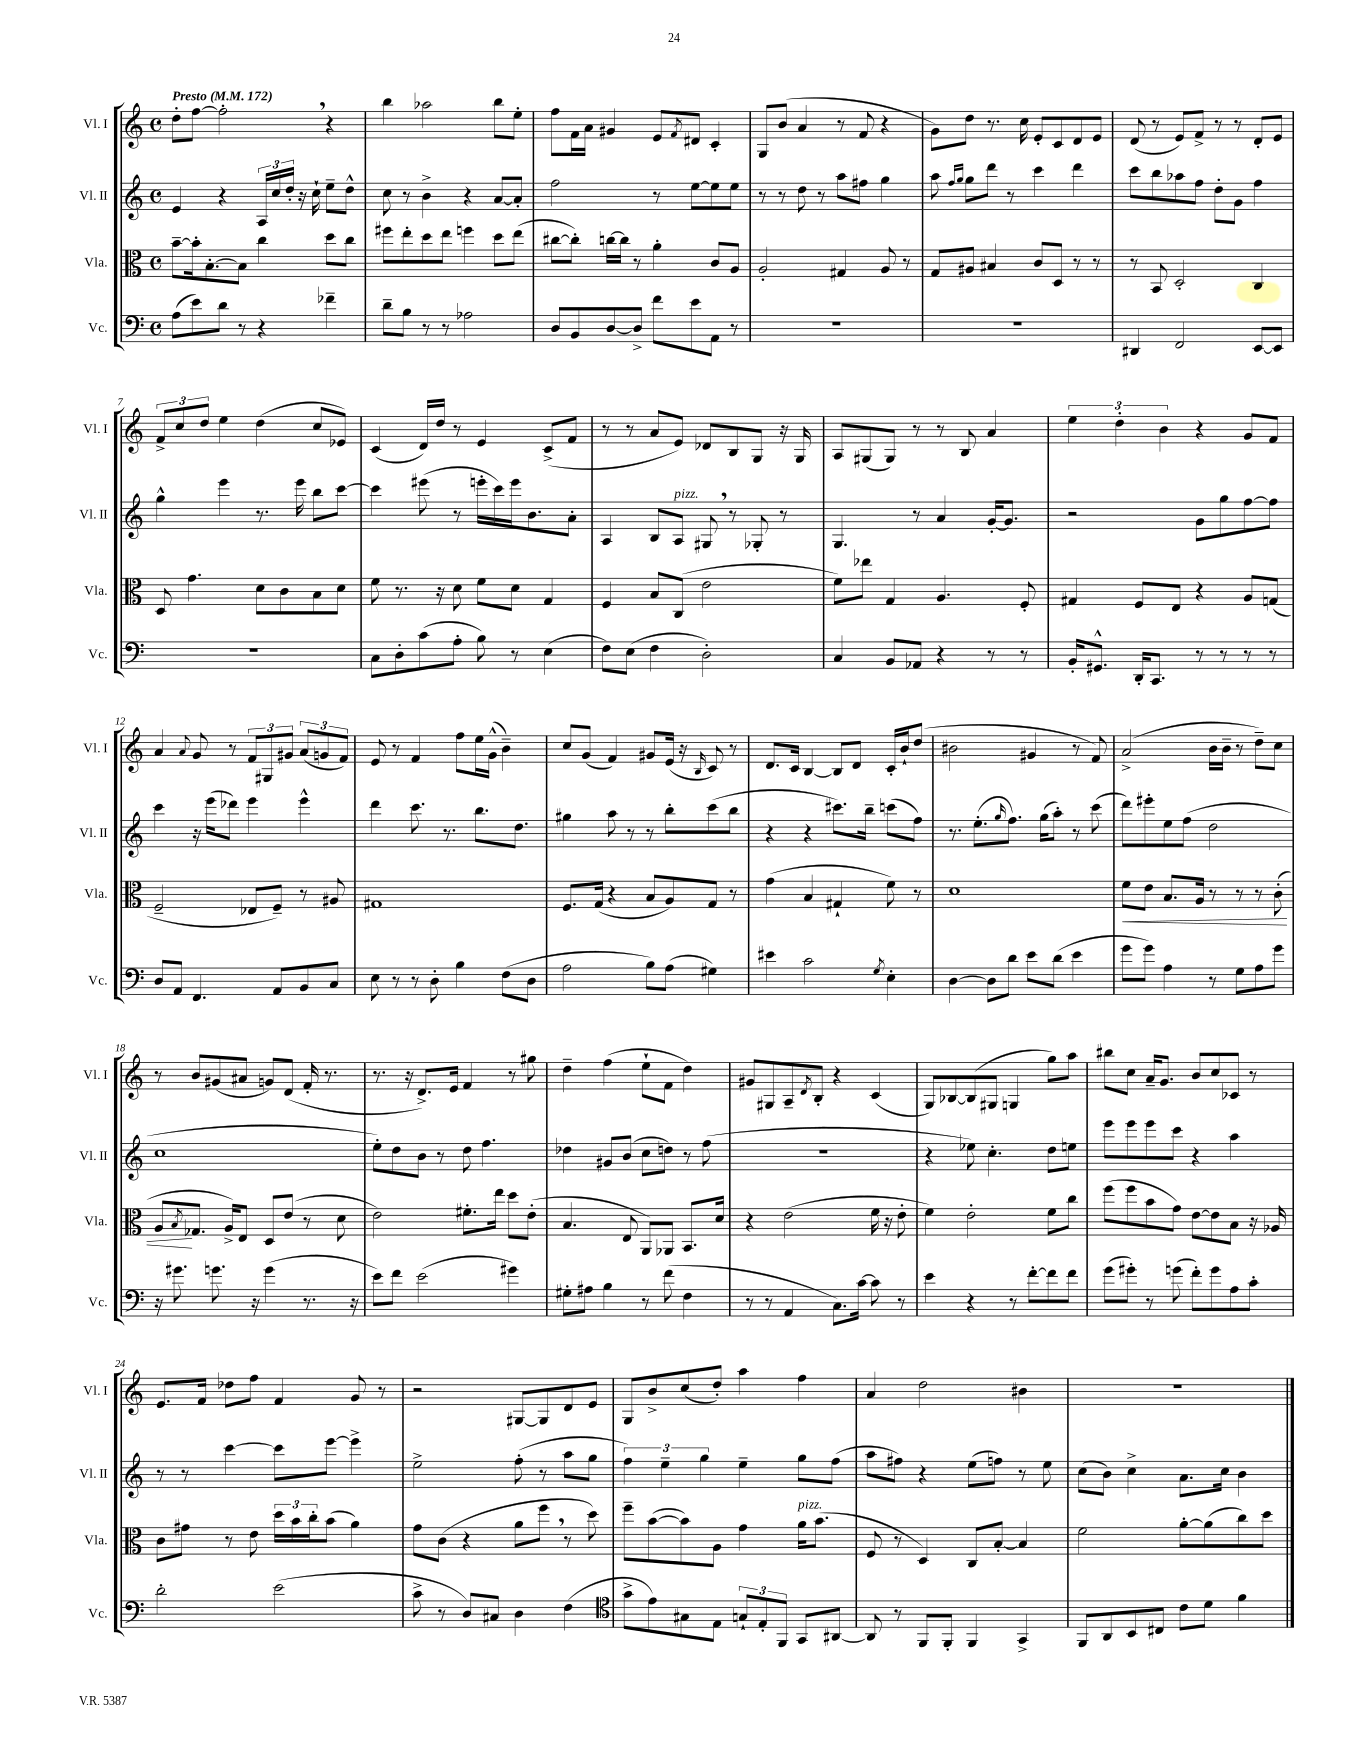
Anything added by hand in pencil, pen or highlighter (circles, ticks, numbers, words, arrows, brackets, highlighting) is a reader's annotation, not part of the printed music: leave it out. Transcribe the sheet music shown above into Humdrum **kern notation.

**kern	**kern	**kern	**kern
*staff4	*staff3	*staff2	*staff1
*clefF4	*clefC3	*clefG2	*clefG2
*k[]	*k[]	*k[]	*k[]
*M4/4	*M4/4	*M4/4	*M4/4
*met(c)	*met(c)	*met(c)	*met(c)
*MM172	*MM172	*MM172	*MM172
(8A	[8b~	4e	8dd'
8e)	16b']	.	[8ff
.	[8.B'	.	.
8d	.	4r	2ff']
8r	8B]	.	.
4r	4cc	24A	.
.	.	24cc	.
.	.	24dd'	.
.	.	16r	.
.	.	16cc`	.
4f-~	8dd	8ee~	4r
.	8cc	8dd^^	.
=	=	=	=
8d~	8ff#	8cc	4bb
8B	8ee'	8r	.
8r	8dd	4b^	2aa-
8r	8ee	.	.
2A-	4ff	4r	.
.	8dd	[8a	8bb
.	(8ee	8a']	8ee'
=	=	=	=
8D	[8cc#	2ff	8ff
8BB	8cc#'])	.	16f
.	.	.	16a
[8D	[16cc	.	4g#
.	16cc]	.	.
8D^]	8r	.	.
8f	4a'	8r	8e
.	.	.	8qf
8e	.	[8ee	8d#
8AA	8c	8ee]	4c'
8r	8A	8ee	.
=	=	=	=
1r	2A'	8r	8G
.	.	8r	(8b
.	.	8dd	4a
.	.	8r	.
.	4G#	8aa	8r
.	.	8ff#	8f
.	8A	4gg	4r
.	8r	.	.
=	=	=	=
1r	8G	8aa	8g)
.	.	16qqff	.
.	.	16qqgg	.
.	8A#	8gg	8dd
.	4B#	8ddd	8.r
.	.	8r	.
.	.	.	16cc
.	8c	4ccc	8e'
.	8D	.	8c
.	8r	4ddd	8d
.	8r	.	8e
=	=	=	=
4DD#	8r	8ccc	(8d
.	8BB	8bb	8r
2FF	2D'	8aa-	8e)
.	.	8ff	8f^
.	.	8dd'	8r
.	.	8g	8r
[8EE	4C	4ff	8d'
8EE]	.	.	8e
=	=	=	=
1r	8D	4gg^^	12f^
.	.	.	12cc
.	4.g	.	.
.	.	.	12dd
.	.	4eee	4ee
.	8d	8.r	(4dd
.	8c	.	.
.	.	16eee	.
.	8B	8bb	8cc
.	8d	[8ccc	8e-)
=	=	=	=
8C	8f	4ccc]	(4c
8D'	8.r	.	.
(8c	.	(8eee#	16d)
.	16r	.	16dd
8A'	8d	8r	8r
8B)	8f	16eee'	4e
.	.	16ccc)	.
8r	8d	16eee	.
.	.	8.b	.
(4E	4G	.	(8c^
.	.	8a'	8f
=	=	=	=
8F)	4F	4A	8r
(8E	.	.	8r
4F	8B	8B	8a
.	(8C	8A	8e)
2D')	2e	8G#	8d-
.	.	8r	8B
.	.	8G-'	8G
.	.	8r	16r
.	.	.	16G
=	=	=	=
4C	8f)	4.G	8A
.	8ee-	.	(8G#
8BB	4G	.	8G#)
8AA-	.	8r	8r
4r	4.A	4a	8r
.	.	.	8B
8r	.	[16g'	4a
.	.	8.g]	.
8r	8F'	.	.
=	=	=	=
16BB'	4G#	2r	6ee
8.GG#^^	.	.	.
.	.	.	6dd'
16DD'	8F	.	.
8.CC	.	.	.
.	.	.	6b
.	8E	.	.
8r	4r	8g	4r
8r	.	8gg	.
8r	8A	[8ff	8g
8r	(8G	8ff]	8f
=	=	=	=
8D	2F~	4ccc	4a
8AA	.	.	.
.	.	.	8qqa
4.FF	.	16r	8g
.	.	(16eee	.
.	.	8ddd-)	8r
.	8E-	4eee	12f
.	.	.	12G#
8AA	8F~)	.	.
.	.	.	12g#
8BB	8r	4eee^^	(12a
.	.	.	12g
8C	8A#	.	.
.	.	.	12f)
=	=	=	=
8E	1G#	4ddd	8e
8r	.	.	8r
8r	.	8.ccc	4f
8D'	.	.	.
.	.	8.r	.
4B	.	.	8ff
.	.	8.bb	16ee
.	.	.	(16g^^
(8F	.	.	4b~)
.	.	8.dd	.
8D	.	.	.
=	=	=	=
2A	8.F	4gg#	8cc
.	.	.	(8g
.	(16G	.	.
.	4r	8aa	4f)
.	.	8r	.
8B)	8B	8r	8g#
(8A	8A)	8bb'	(16e
.	.	.	16r
.	.	.	16qqB
4G#)	8G	(8ccc	8c)
.	8r	8bb	8r
=	=	=	=
4e#	(4g	4r	8.d
.	.	.	16c
2c	4B	4r	[4B
.	4G#`	8.ccc#)	8B]
.	.	.	8d
.	.	16bb~	.
8qG	.	.	.
4E'	8f)	(8ccc	16c'
.	.	.	16b`
.	8r	8ff)	(8dd
=	=	=	=
[4D	1d	8.r	2b#
.	.	(8.ee'	.
8D]	.	.	.
.	.	16qqgg	.
8d	.	8.ff)	.
8e	.	.	4g#
.	.	(16gg	.
(8d	.	8aa')	.
4e	.	8r	8r
.	.	(8ccc	8f)
=	=	=	=
8g	8f	8ddd)	(2a^
8g)	8e	8eee#'	.
4A	8.B	8ee	.
.	.	(8ff	.
.	16A	.	.
8r	8r	2dd	16b
.	.	.	16b~
8G	8r	.	8r
8A	8r	.	8dd~)
8g	(8c'	.	8cc
=	=	=	=
16r	8A	1cc	8r
8.g#	.	.	.
.	8qB	.	.
.	8.G-	.	8b
8.g	.	.	(8g#
.	16A^)	.	.
.	8E	.	8a#
16r	.	.	.
(4g	8D	.	8g)
.	(8e	.	(8d
8.r	8r	.	16f'
.	.	.	8.r
.	8d	.	.
16r	.	.	.
=	=	=	=
8e)	2e)	8ee')	8.r
8f	.	8dd	.
.	.	.	16r
(2e	.	8b	8.d^)
.	.	8r	.
.	.	.	16e
.	8.f#'	8dd	4f
.	.	4.ff	.
.	16ee	.	.
4g#)	8dd	.	8r
.	(8e'	.	8gg#
=	=	=	=
8G#'	4.B	4dd-	4dd~
8A#	.	.	.
4B	.	8g#	(4ff
.	8E	(8b	.
8r	8AA)	8cc	8ee`
(8f	8AA-	8dd)	8f
4F	8.BB	8r	4dd)
.	.	(8ff	.
.	16d	.	.
=	=	=	=
8r	4r	1r	8g#
8r	.	.	8G#
4AA	(2e	.	8A~
.	.	.	8qd
.	.	.	8B'
8.C)	.	.	4r
[16c	.	.	.
8c]	16f	.	(4c
.	16r	.	.
8r	8e'	.	.
=	=	=	=
4e	4f)	4r	8G)
.	.	.	[8B-
4r	2e'	8ee-)	(8B-]
.	.	4.cc'	8G#
8r	.	.	4G
[8f'	.	.	.
8f]	8f	8dd	8gg)
8f	8cc	8ee	8aa
=	=	=	=
(8g	(8ff	8eee	8bb#
8g#')	8ff	8eee	8cc
8r	8b	8eee	16a~
.	.	.	8.g
(8g	8g)	8ccc	.
8f')	[8e	4r	8b
8g	8e]	.	8cc
8A	8B	4aa	8c-
8c'	16r	.	8r
.	16A-	.	.
=	=	=	=
2d'	8c	8r	8.e
.	8g#	8r	.
.	.	.	16f
.	8r	[4ccc	8dd-
.	8e	.	8ff
(2e	24dd	8ccc]	4f
.	24b	.	.
.	24cc'	.	.
.	(8b	[8eee	.
.	4a)	4eee^]	8g
.	.	.	8r
=	=	=	=
8c^	8g	2ee^	2r
8r	(8c	.	.
8D)	4r	.	.
8C#	.	.	.
4D	8a	(8ff'	[8G#
.	8ff	8r	8G#]
(4F	8r	8aa	8d
.	8dd)	8gg	8e
=	=	=	=
*clefC4	*	*	*
8g^	8ff~	6ff)	8G
8e)	([8b	.	8b^
.	.	6ee~	.
8G#	8b])	.	(8cc
.	.	6gg	.
8E	8A	.	8dd')
12G`	4g	4ee~	4aa
12E'	.	.	.
12FF	.	.	.
8GG	16a	8gg	4ff
.	(8.b	.	.
[8AA#	.	(8ff	.
=	=	=	=
8AA#]	8F	8aa	4a
8r	8r	8ff#)	.
8FF	4D)	4r	2dd
8FF'	.	.	.
4FF	8C	(8ee	.
.	[8B'	8ff)	.
4GG^	4B]	8r	4b#
.	.	8ee	.
=	=	=	=
8FF	2f	(8cc	1r
8AA	.	8b)	.
8BB	.	4cc^	.
8C#	.	.	.
8c	[8a'	8.a	.
8d	(8a]	.	.
.	.	16cc	.
4f	8cc)	4b	.
.	8dd	.	.
==	==	==	==
*-	*-	*-	*-
